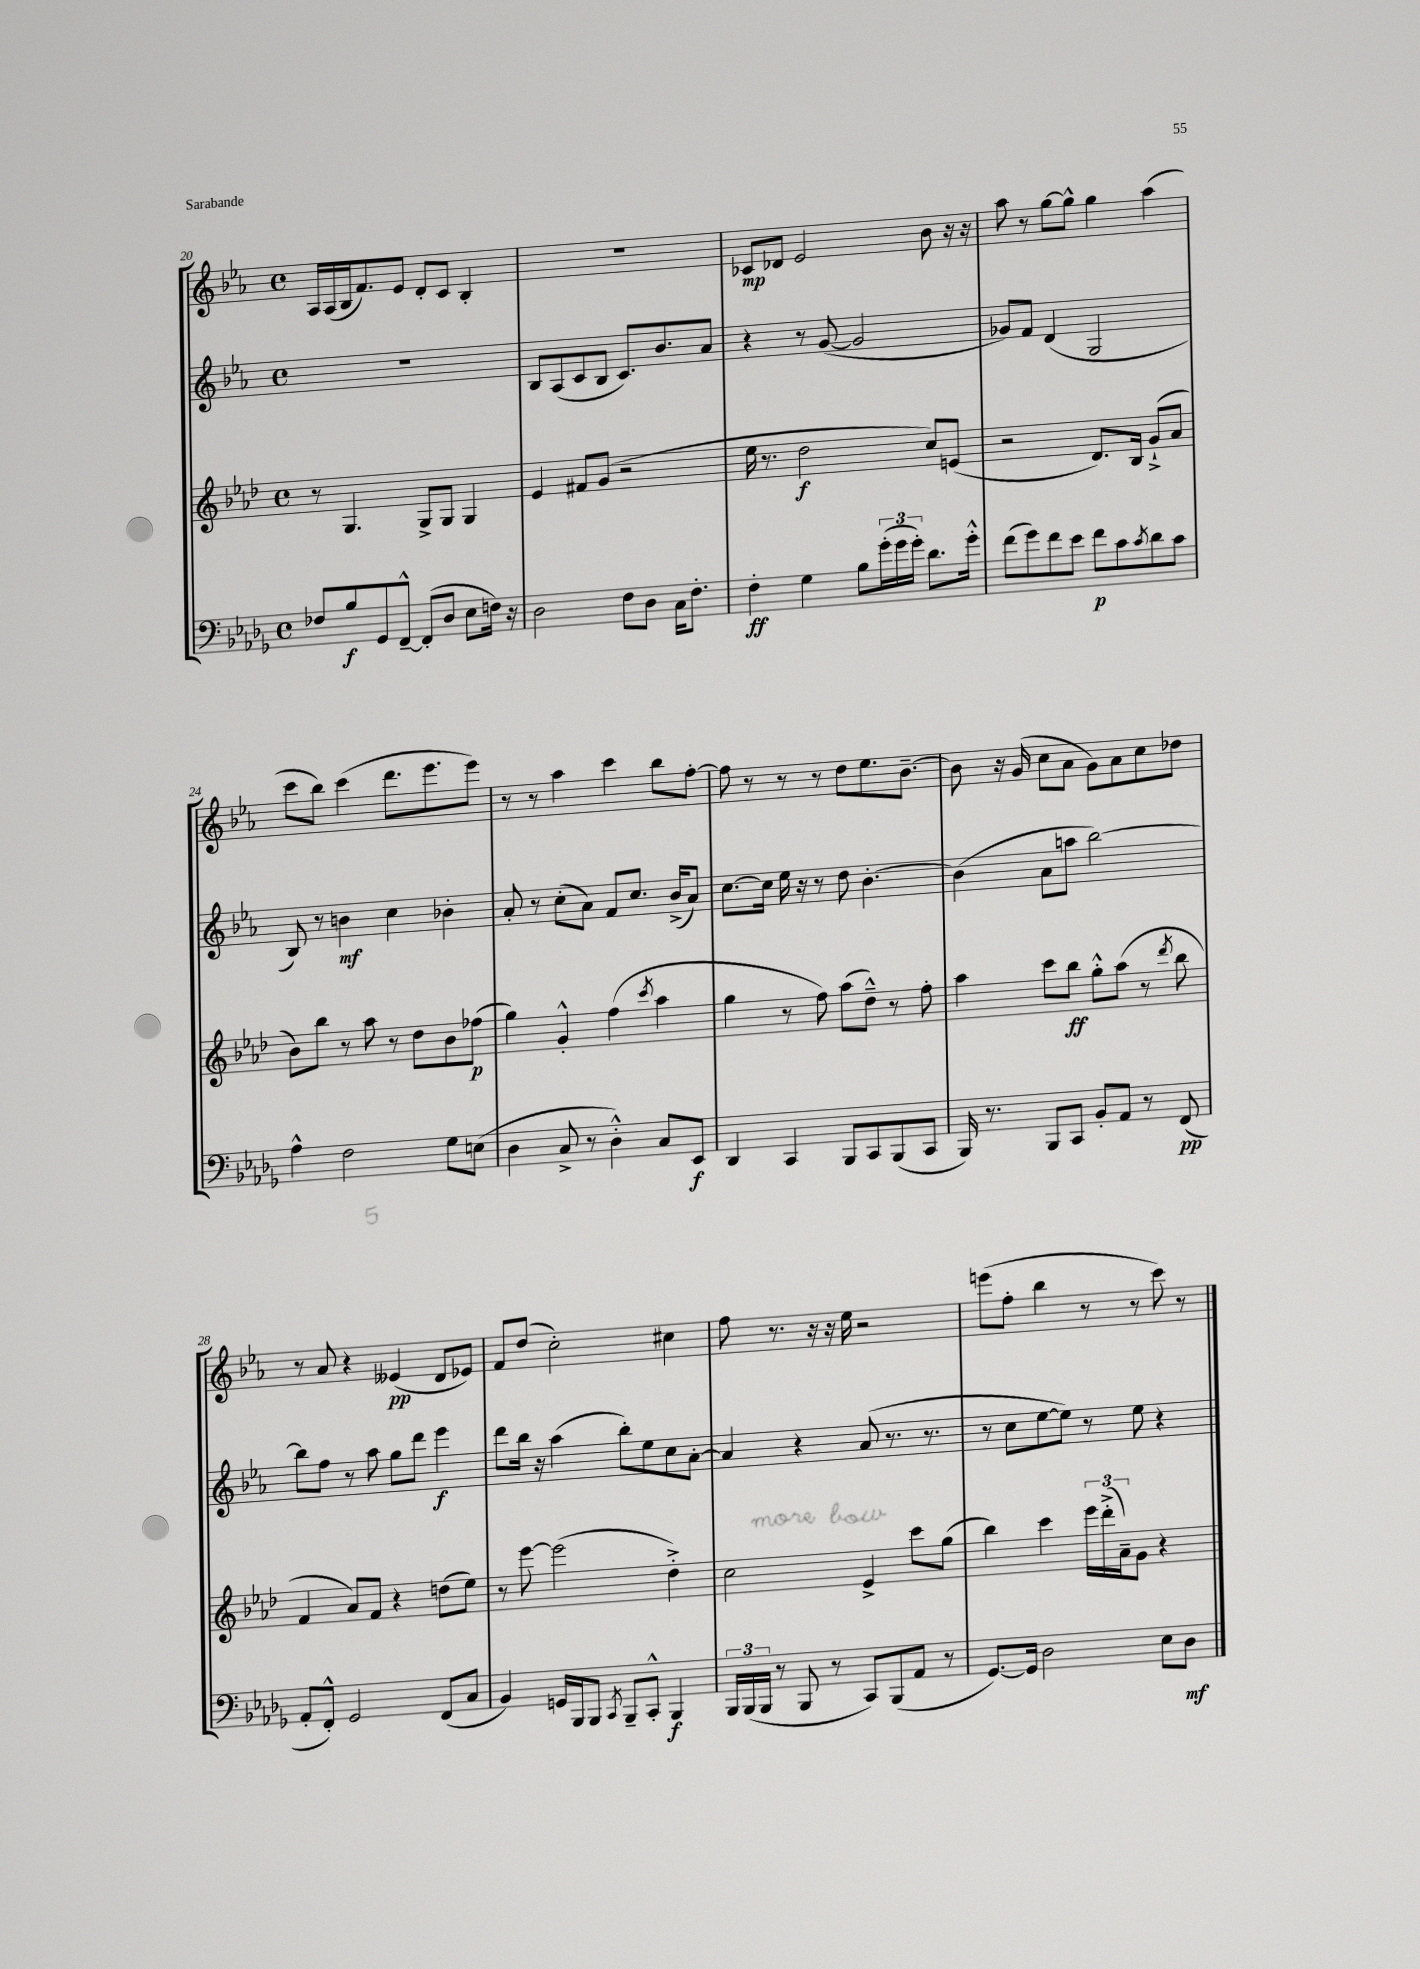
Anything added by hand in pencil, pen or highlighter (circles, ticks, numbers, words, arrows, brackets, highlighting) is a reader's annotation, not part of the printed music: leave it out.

**kern	**kern	**kern	**kern
*staff4	*staff3	*staff2	*staff1
*clefF4	*clefG2	*clefG2	*clefG2
*k[b-e-a-d-g-]	*k[b-e-a-d-]	*k[b-e-a-]	*k[b-e-a-]
*M4/4	*M4/4	*M4/4	*M4/4
*met(c)	*met(c)	*met(c)	*met(c)
8F-	8r	1r	16A-
.	.	.	(16A-
8B-	4.G	.	16B-
.	.	.	8.f)
8GG-	.	.	.
[8FF~^^	.	.	8e-
(8FF']	8G^	.	8d'
8D-	8G	.	8c
8E-	4G	.	4B-'
16F)	.	.	.
16r	.	.	.
=	=	=	=
2D-	4e-	8B-	1r
.	.	(8A-	.
.	8f#	8c	.
.	(8g	8B-	.
8F	2r	8.c)	.
8D-	.	.	.
.	.	8.b-	.
16C	.	.	.
8.F'	.	.	.
.	.	8a-	.
=	=	=	=
4F'	16ee-	4r	8c-
.	8.r	.	.
.	.	.	8d-
4G-	2dd-	8r	2e-
.	.	([8g	.
8B-	.	2g]	.
(24g-'	.	.	.
24g-	.	.	.
24g-')	.	.	.
8.d-	8cc)	.	8b-
.	(8e	.	16r
16g-'^^	.	.	16r
=	=	=	=
(8f	2r	8g-)	8aa-
8g-)	.	8f	8r
8f	.	(4d	[8gg
8e-	.	.	8gg^^]
8f	8.d-)	2G	4gg
8c	.	.	.
.	16B-	.	.
8qc	.	.	.
8d-	(8g`^	.	(4aa-
8c	8a-	.	.
=	=	=	=
4A-^^	8b-)	8B-)	8ccc
.	8bb-	8r	8bb-)
2F	8r	4b	(4ccc
.	8aa-	.	.
.	8r	4cc	8.ddd
.	8dd-	.	.
.	.	.	8.eee-
8G-	8b-	4b-'	.
(8E	(8ff-	.	8eee-)
=	=	=	=
4D-	4gg)	8a-'	8r
.	.	8r	8r
8C^	4g'^^	(8cc'	4aa-
8r	.	8a-)	.
4D-'^^)	(4ff	8f	4ccc
.	.	8.cc	.
.	8qccc	.	.
8C	4aa-	.	8bb-
.	.	(16b-^	.
8EE-	.	8a-)	[8ff'
=	=	=	=
4DD-	4gg	[8.cc	8ff]
.	.	.	8r
.	.	16cc]	.
4CC	8r	16ee-	8r
.	.	16r	.
.	8ff)	8r	8r
8BBB-	(8aa-	8dd	8dd
8CC	8dd-~^^)	[4.b-'	8.ee-
(8BBB-	8r	.	.
.	.	.	[8.b-~
8CC	8ff'	.	.
=	=	=	=
16BBB-)	4aa-	(4b-]	8b-]
8.r	.	.	.
.	.	.	16r
.	.	.	(16g
8BBB-	8ccc	8a-	8cc
8CC	8bb-	8aa	8a-
8BB-'	8gg'^^	[2bb-)	8g)
8AA-	(8aa-	.	8a-
8r	8r	.	8cc
.	8qddd-	.	.
(8FF	8bb-	.	8dd-
=	=	=	=
8AA-'	4f	8bb-]	8r
8FF'^^)	.	8ff	8a-
2GG-	8a-)	8r	4r
.	8f	8aa-	.
.	4r	8gg	(4e--
.	.	8ddd	.
(8FF	(8dd	4eee-	8d
8C	8ee-)	.	8e-)
=	=	=	=
4BB-)	8r	8ddd	8f
.	[8eee-	16bb-	(8dd
.	.	16r	.
16GG	(2eee-]	(4aa-	2cc')
16BBB-	.	.	.
8BBB-	.	.	.
8qCC	.	.	.
8BBB-~	.	8bb-')	.
8CC'^^	.	8ee-	.
4BBB-	4dd-'^)	8cc	4cc#
.	.	[8a-'	.
=	=	=	=
24BBB-	2cc	4a-]	8ff
(24BBB-	.	.	.
24BBB-	.	.	.
8r	.	.	8.r
8BBB-	.	4r	.
.	.	.	16r
8r	.	.	16r
.	.	.	16ee-
8CC)	4e-^	(8a-	2r
(8BBB-	.	8.r	.
8AA-	8ccc	.	.
.	.	8.r	.
8r	(8gg	.	.
=	=	=	=
[8.GG-)	4bb-)	8r	(8eee
.	.	8cc	8ff'
16GG-]	.	.	.
2D-	4ccc	[8ee-	4bb-
.	.	8ee-])	.
.	24eee-	8r	8r
.	(24ddd-'^	.	.
.	24a-~)	.	.
.	8g	8ee-	8r
8E-	4r	4r	8ccc)
8D-	.	.	8r
==	==	==	==
*-	*-	*-	*-
